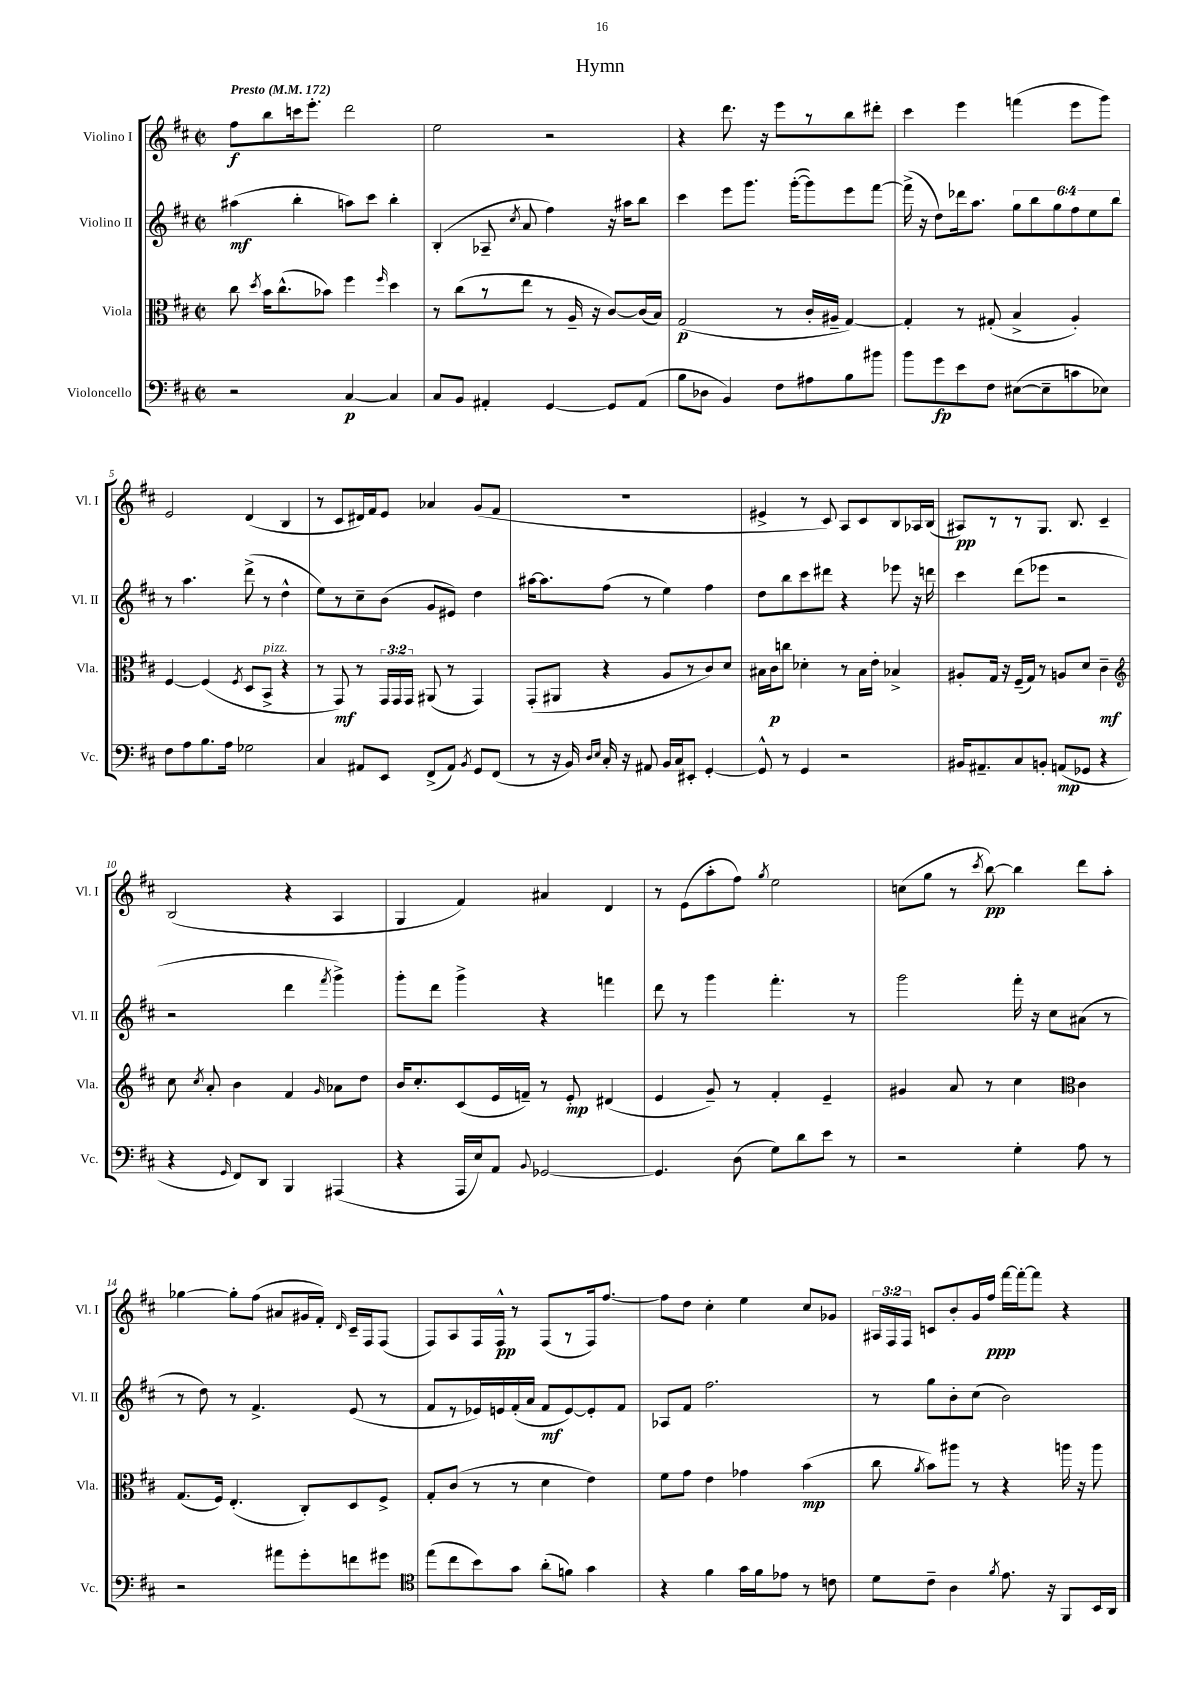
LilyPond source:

\header { title = "Hymn" }
<<
\new StaffGroup <<
\new Staff = "s0" \with { instrumentName = "Violino I" shortInstrumentName = "Vl. I" } {
    \clef treble \key d \major \defaultTimeSignature \time 2/2 \override Staff.TupletNumber.text = #tuplet-number::calc-fraction-text \tempo "Presto" 4 = 172
    \autoBeamOff fis''8[\f b''8 c'''16 e'''8.]-. d'''2 |
    e''2 r2 |
    r4 d'''8. r16 e'''8[ r8 b''8 dis'''8]-. |
    cis'''4 e'''4 f'''4( e'''8[ g'''8]) |
    e'2 d'4( b4 |
    r8 cis'8[ dis'16) fis'16 e'8] aes'4 g'8[( fis'8] |
    R1 |
    eis'4-> r8 cis'8) a8[ cis'8 b8 aes16 b16]( |
    ais8[\pp) r8 r8 g8.] b8. cis'4-- |
    b2( r4 a4 |
    g4 fis'4) ais'4 d'4 |
    r8 e'8[( a''8-. fis''8]) \acciaccatura { g''8 } e''2 |
    c''8[( g''8] r8 \acciaccatura { cis'''8 } b''8~\pp) b''4 d'''8[ a''8]-. |
    ges''4~ ges''8[-. fis''8]( ais'8[ gis'16 fis'16]-.) \grace { d'16 } cis'16[-- fis16 fis8]( |
    fis8[) a8 fis16 fis16]-^\pp r8 fis8[( r8 fis16) fis''8.]~ |
    fis''8[ d''8] cis''4-. e''4 cis''8[ ges'8] |
    \tuplet 3/2 { ais16[ fis16 fis16] } c'8[ b'8-. g'16 fis''16]\ppp fis'''16[~ fis'''16~-. fis'''8] r4 \bar "|." |
}
\new Staff = "s1" \with { instrumentName = "Violino II" shortInstrumentName = "Vl. II" } {
    \clef treble \key d \major \defaultTimeSignature \time 2/2 \override Staff.TupletNumber.text = #tuplet-number::calc-fraction-text
    \autoBeamOff ais''4\mf( b''4-. a''8[) cis'''8] b''4-. |
    b4-.( aes8-- \acciaccatura { cis''8 } a'8 fis''4) r16 ais''16[ b''8] |
    cis'''4 e'''8[ g'''8.] g'''16[~-.( g'''8) e'''8 fis'''8]~ |
    fis'''16->( r16 d''8[) des'''16 a''8.] \tuplet 6/4 { g''8[ b''8 g''8 fis''8 e''8 b''8] } |
    r8 a''4. d'''8->( r8 d''4-^ |
    e''8[) r8 cis''8-- b'8]( g'8[ eis'8]) d''4 |
    ais''16[~ ais''8. fis''8]( r8 e''4) fis''4 |
    d''8[ b''8 cis'''8 dis'''8] r4 ees'''8 r16 d'''16 |
    cis'''4 d'''8[( ees'''8] r2 |
    r2 d'''4 \acciaccatura { fis'''8 } g'''4->) |
    g'''8[-. d'''8] g'''4-> r4 f'''4 |
    d'''8 r8 g'''4 fis'''4.-. r8 |
    g'''2 fis'''16-. r16 cis''8[ ais'8]( r8 |
    r8 d''8) r8 fis'4.-> e'8( r8 |
    fis'8[ r8 ees'16) e'16 fis'16-.( a'16] fis'8[\mf e'8~) e'8-. fis'8] |
    aes8[ fis'8] fis''2. |
    r8 g''8[ b'8-. cis''8]( b'2) \bar "|." |
}
\new Staff = "s2" \with { instrumentName = "Viola" shortInstrumentName = "Vla." } {
    \clef alto \key d \major \defaultTimeSignature \time 2/2 \override Staff.TupletNumber.text = #tuplet-number::calc-fraction-text
    \autoBeamOff cis''8 \acciaccatura { d''8 } b'16[ cis''8.-^( bes'8]) fis''4 \grace { fis''16 } d''4 |
    r8 cis''8[( r8 e''8] r8 a16-- r16 cis'8[~) cis'16( b16]) |
    g2\p( r8 cis'16[-. ais16]-- g4~) |
    g4-. r8 gis8-.( b4-> a4-.) |
    fis4~ fis4( \acciaccatura { fis8 } d8[ b,8]->^\markup { \italic "pizz." } r4 |
    r8 g,8\mf) r8 \tuplet 3/2 { g,16[ g,16 g,16] } ais,8( r8 g,4) |
    g,8[-.( ais,8] r4 a8[ r8 cis'8) d'8] |
    bis16[ cis'16\p c''8] des'4-. r8 bis16[ e'16]-. bes4-> |
    ais8[-. g16] r16 fis16[--( g16]) r8 a8[ d'8] cis'4--\mf |
    \clef treble cis''8 \acciaccatura { cis''8 } a'8-. b'4 fis'4 \grace { g'16 } aes'8[ d''8] |
    b'16[ cis''8.-. cis'8( e'16 f'16]--) r8 e'8-.\mp dis'4( |
    e'4 g'8--) r8 fis'4-. e'4-- |
    gis'4 a'8 r8 cis''4 \clef alto cis'4 |
    g8.[( fis16]) e4.-.( cis8[-.) d8 fis8]-> |
    g8[-. cis'8]( r8 r8 d'4 e'4) |
    fis'8[ g'8] e'4 ges'4 b'4\mp( |
    cis''8 \acciaccatura { a'8 } b'8[) ais''8] r8 r4 a''16 r16 a''8 \bar "|." |
}
\new Staff = "s3" \with { instrumentName = "Violoncello" shortInstrumentName = "Vc." } {
    \clef bass \key d \major \defaultTimeSignature \time 2/2
    \autoBeamOff r2 cis4~\p cis4 |
    cis8[ b,8] ais,4-. g,4~ g,8[ ais,8]( |
    b8[ des8] b,4) fis8[ ais8 b8 bis'8] |
    b'8[ g'8\fp e'8 fis8] eis8[~( eis8-- c'8 ees8]) |
    fis8[ a8 b8. a16] ges2 |
    cis4 ais,8[ e,8] fis,8[->( ais,8]) \acciaccatura { b,8 } g,8[ fis,8]( |
    r8 r16 b,16) \grace { d16[ e16] } cis16-. r16 ais,8 b,16[ cis16 eis,8]-. g,4~-. |
    g,8-^ r8 g,4 r2 |
    bis,16[ ais,8.-- cis8 b,8]-. a,8[\mp( ges,8] r4 |
    r4 \grace { g,16 } fis,8[) d,8] b,,4 ais,,4( |
    r4 a,,16[ e16) a,8] \appoggiatura { b,8 } ges,2~ |
    ges,4. d8( g8[) d'8 e'8] r8 |
    r2 g4-. a8 r8 |
    r2 ais'8[ g'8-. f'8 gis'8] |
    \clef tenor e''8[( cis''8 b'8) g'8] a'8[-.( f'8]) g'4 |
    r4 fis'4 g'16[ fis'16 ees'8] r8 c'8 |
    d'8[ cis'8]-- a4 \acciaccatura { fis'8 } e'8. r16 fis,8[ b,16 a,16] \bar "|." |
}
>>
>>
